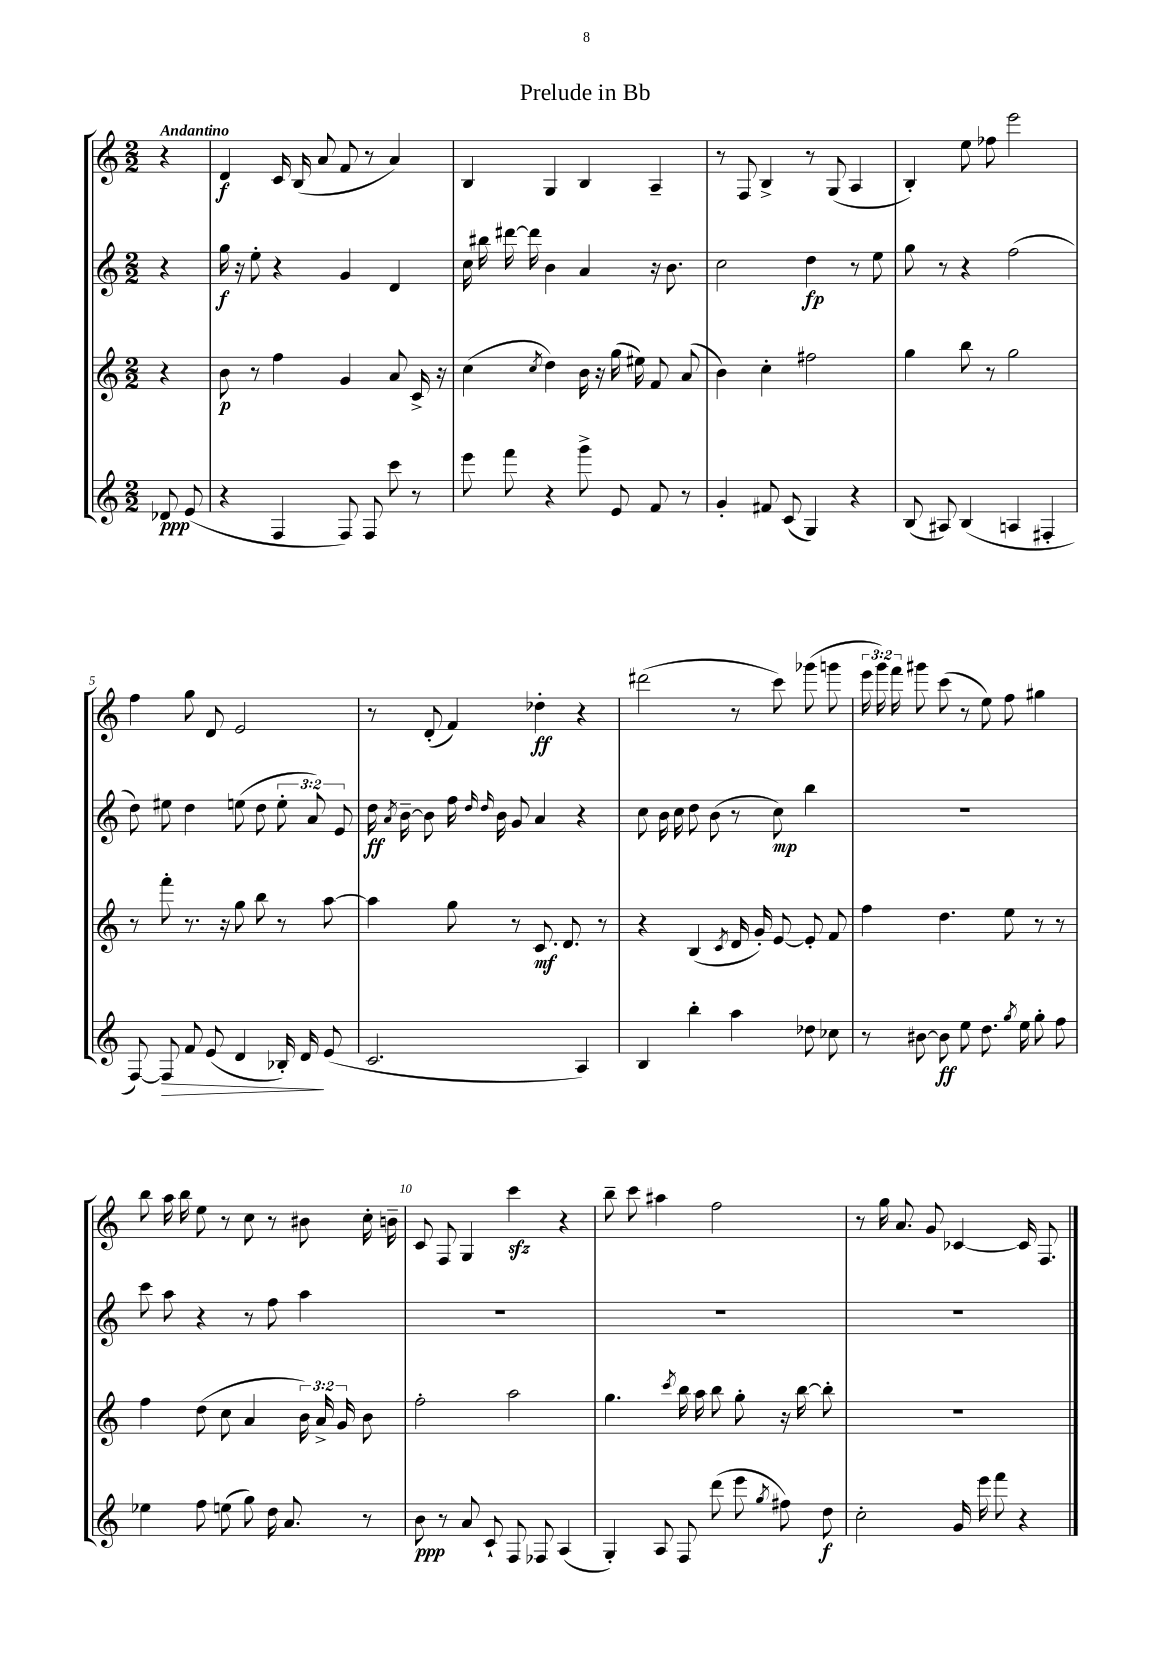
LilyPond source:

\header { title = "Prelude in Bb" }
<<
\new StaffGroup <<
\new Staff = "s0" {
    \clef treble \key c \major \numericTimeSignature \time 2/2 \override Staff.TupletNumber.text = #tuplet-number::calc-fraction-text \partial 4 \tempo "Andantino"
    \autoBeamOff r4 |
    d'4\f c'16 b16( a'8 f'8 r8 a'4) |
    b4 g4 b4 a4-- |
    r8 f8 b4-> r8 g8( a4 |
    b4-.) e''8 fes''8 e'''2 |
    f''4 g''8 d'8 e'2 |
    r8 d'8-.( f'4) des''4-.\ff r4 |
    dis'''2( r8 c'''8) ges'''8( g'''8 |
    \tuplet 3/2 { e'''16 g'''16) f'''16 } gis'''8 c'''8( r8 e''8) f''8 gis''4 |
    b''8 a''16 b''16 e''8 r8 c''8 r8 bis'8 c''16-. b'16-- |
    c'8 f8 g4 c'''4\sfz r4 |
    b''8-- c'''8 ais''4 f''2 |
    r8 g''16 a'8. g'8 ces'4~ ces'16 f8. \bar "|." |
}
\new Staff = "s1" {
    \clef treble \key c \major \numericTimeSignature \time 2/2 \override Staff.TupletNumber.text = #tuplet-number::calc-fraction-text \partial 4
    \autoBeamOff r4 |
    g''16\f r16 e''8-. r4 g'4 d'4 |
    c''16 bis''16 dis'''16~ dis'''16 b'4 a'4 r16 b'8. |
    c''2 d''4\fp r8 e''8 |
    g''8 r8 r4 f''2( |
    d''8) eis''8 d''4 e''8( d''8 \tuplet 3/2 { e''8-. a'8) e'8 } |
    d''16\ff \acciaccatura { a'8 } b'16~-- b'8 f''16 \grace { d''16 d''16 } b'16 g'8 a'4 r4 |
    c''8 b'16 c''16 d''8 b'8( r8 c''8\mp) b''4 |
    R1 |
    c'''8 a''8 r4 r8 f''8 a''4 |
    R1 |
    R1 |
    R1 \bar "|." |
}
\new Staff = "s2" {
    \clef treble \key c \major \numericTimeSignature \time 2/2 \override Staff.TupletNumber.text = #tuplet-number::calc-fraction-text \partial 4
    \autoBeamOff r4 |
    b'8\p r8 f''4 g'4 a'8 c'16-> r16 |
    c''4( \acciaccatura { c''8 } d''4) b'16 r16 g''16( eis''16) f'8 a'8( |
    b'4) c''4-. fis''2 |
    g''4 b''8 r8 g''2 |
    r8 f'''8-. r8. r16 g''8 b''8 r8 a''8~ |
    a''4 g''8 r8 c'8.\mf d'8. r8 |
    r4 b4( \acciaccatura { c'8 } d'16 g'16-.) e'8~ e'8-. f'8 |
    f''4 d''4. e''8 r8 r8 |
    f''4 d''8( c''8 a'4 \tuplet 3/2 { b'16) a'16-> g'16 } b'8 |
    f''2-. a''2 |
    g''4. \acciaccatura { c'''8 } b''16 a''16 b''8 g''8-. r16 b''16~ b''8-. |
    R1 \bar "|." |
}
\new Staff = "s3" {
    \clef treble \key c \major \numericTimeSignature \time 2/2 \partial 4
    \autoBeamOff des'8\ppp e'8( |
    r4 f4 f8) f8 c'''8 r8 |
    e'''8 f'''8 r4 g'''8-> e'8 f'8 r8 |
    g'4-. fis'8 c'8( g4) r4 |
    b8( ais8) b4( a4 fis4-. |
    f8~) f8\> f'8 e'8( d'4 bes16-.) d'16\! e'8( |
    c'2. a4) |
    b4 b''4-. a''4 des''8 ces''8 |
    r8 bis'8~ bis'8\ff e''8 d''8. \acciaccatura { g''8 } e''16 g''8-. f''8 |
    ees''4 f''8 e''8( g''8) d''16 a'8. r8 |
    b'8\ppp r8 a'8 c'8-! f8 fes8 a4( |
    g4-.) a8 f8 d'''8( e'''8 \acciaccatura { g''8 } fis''8) d''8\f |
    c''2-. g'16 e'''16 f'''8 r4 \bar "|." |
}
>>
>>
\layout { \context { \Score \override BarNumber.break-visibility = ##(#f #t #t) barNumberVisibility = #(every-nth-bar-number-visible 5) } }
